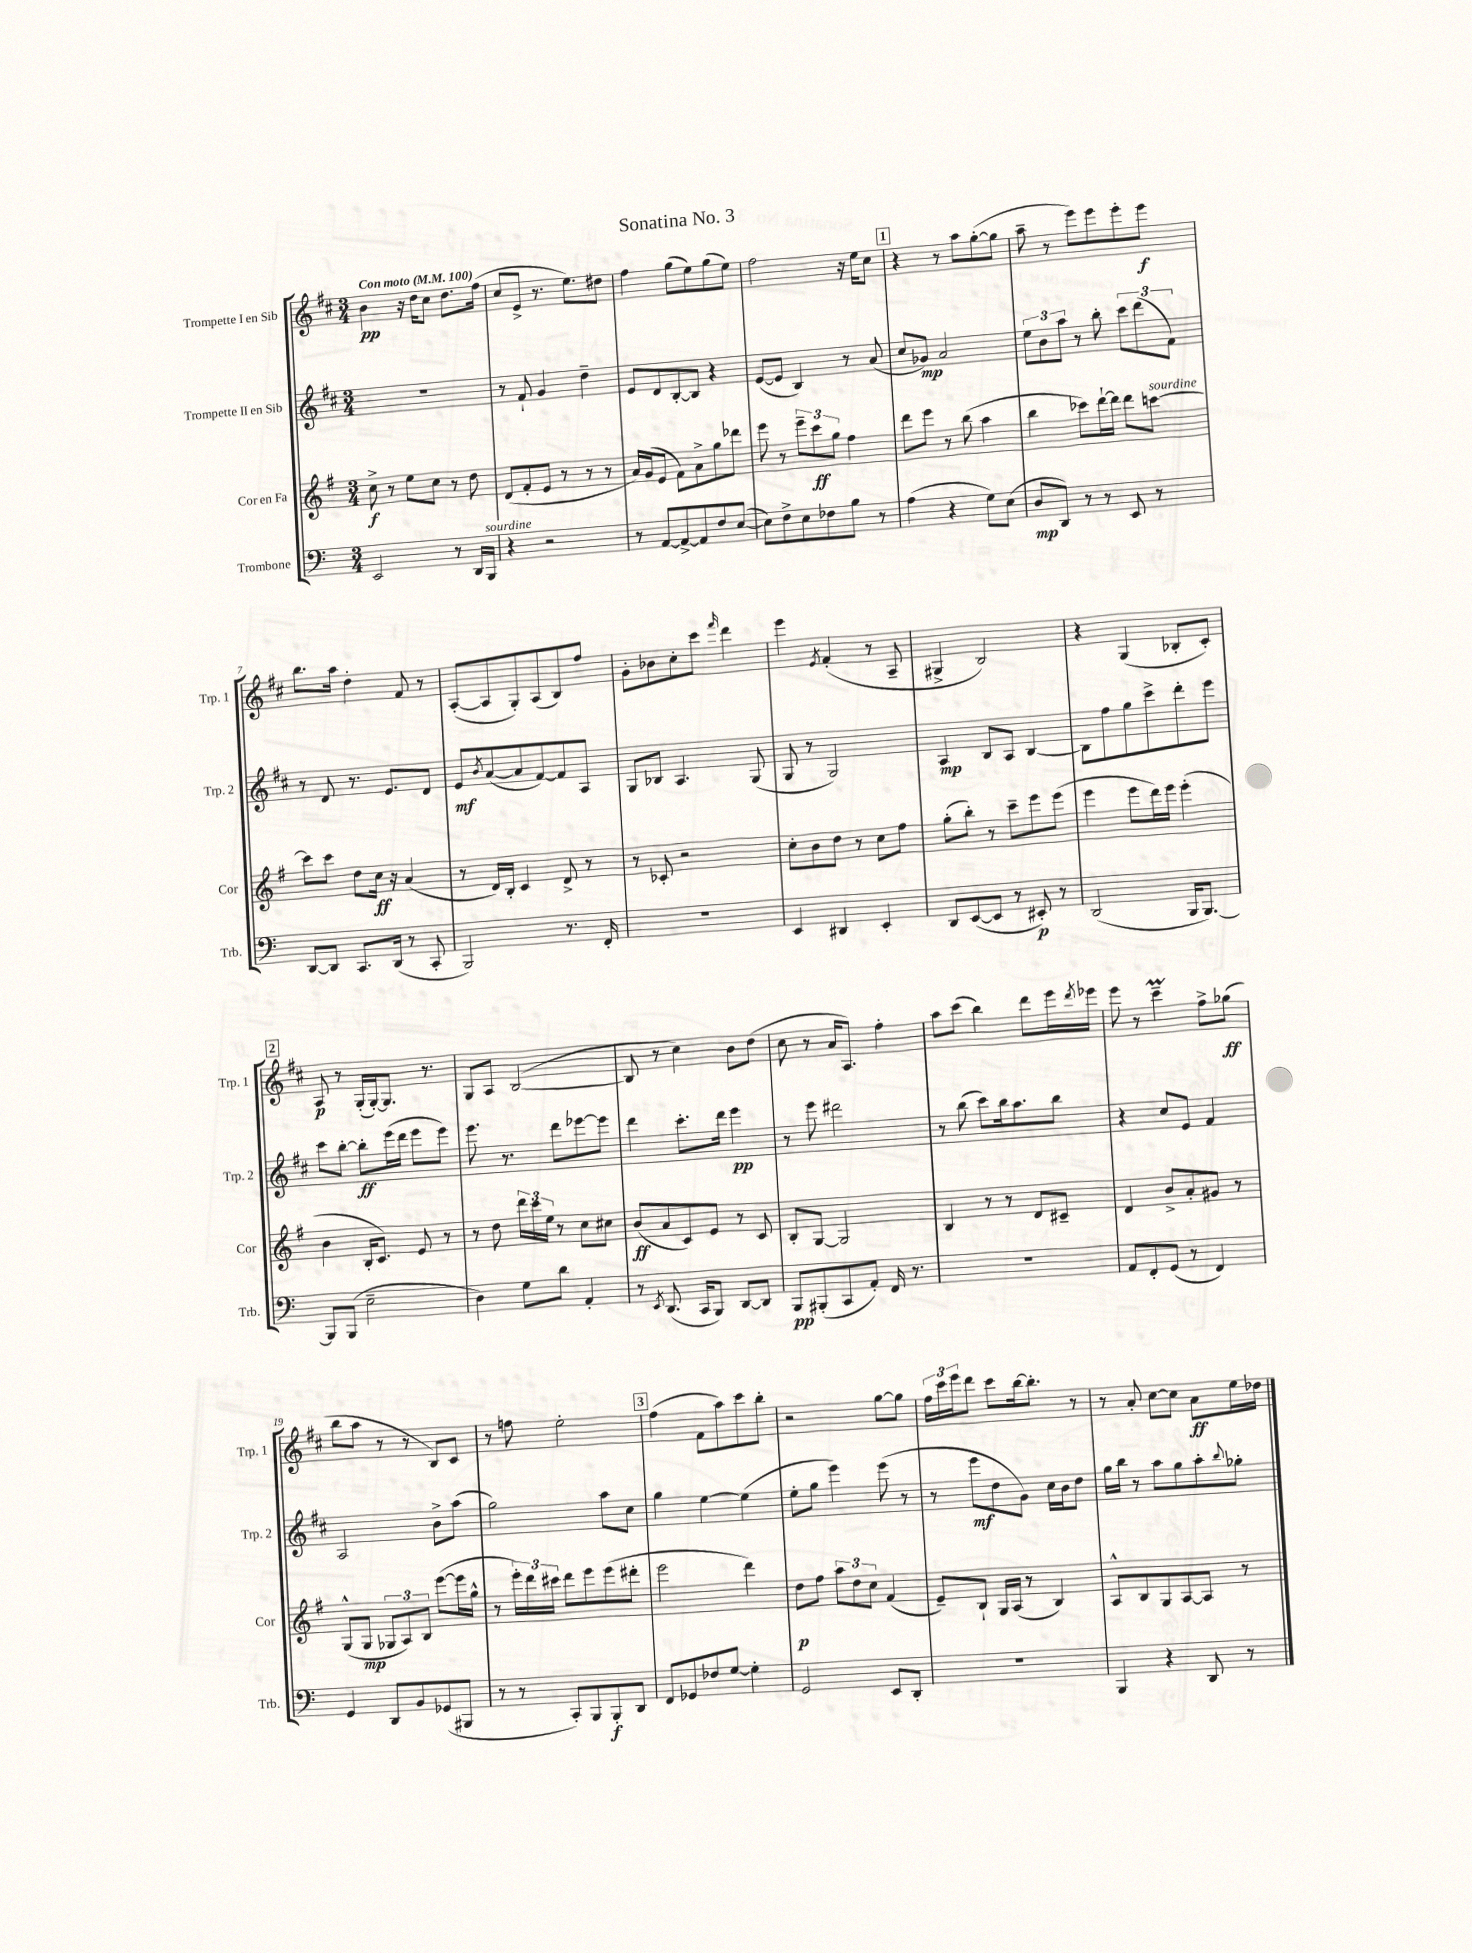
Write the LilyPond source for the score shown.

\header { title = "Sonatina No. 3" }
<<
\new StaffGroup <<
\new Staff = "s0" \with { instrumentName = "Trompette I en Sib" shortInstrumentName = "Trp. 1" } {
    \clef treble \key d \major \numericTimeSignature \time 3/4 \tempo "Con moto" 4 = 100
    b'4\pp r16 d''16 cis''8 d''8. fis''16( |
    cis''8 e'8-> r8. e''8.) dis''8 |
    fis''4 g''8( e''8) g''8( e''8) |
    fis''2 r16 e''16 cis''8 |
    \mark \markup { \box "1" } r4 r8 a''8 g''8~-.( g''8 |
    a''8-- r8 e'''8) e'''8 e'''8-. e'''8\f |
    b''8. a''16 d''4-. fis'8 r8 |
    a8~-.( a8 g8-.) a8( b8) fis''8 |
    g'8-. bes'8 cis''8-. cis'''8 \grace { fis'''16 } d'''4 |
    e'''4 \acciaccatura { e'8 } fis'4-.( r8 a8-- |
    gis4-> b2) |
    r4 g4( bes8-. cis'8-.) |
    \mark \markup { \box "2" } a8\p r8 g16-.( g16~-.) g8. r8. |
    g8 a8 b2~( |
    b8 r8 cis''4) b'8 d''8( |
    cis''8 r8 a'16 a8.) fis''4-. |
    a''8 cis'''8( b''4) d'''8 e'''16 \acciaccatura { d'''8 } ees'''16 |
    e'''8 r8 cis'''4--\prall fis''8-> ges''8\ff( |
    b''8 a''8 r8 r8 b8) cis'8 |
    r8 f''8 e''2-. |
    \mark \markup { \box "3" } fis''4( fis'8 a''8) cis'''8 b''8-. |
    r2 g''8~ g''8 |
    \tuplet 3/2 { fis''16 cis'''16 e'''16 } d'''8 cis'''8 b''16~ b''8.-. r8 |
    r8 a'8-. cis''8~ cis''8 a'8\ff e''16 des''16 \bar "|." |
}
\new Staff = "s1" \with { instrumentName = "Trompette II en Sib" shortInstrumentName = "Trp. 2" } {
    \clef treble \key d \major \numericTimeSignature \time 3/4
    R2. |
    r8 fis'8-! g'4 d''4-- |
    e'8 d'8 b8~-. b8 r4 |
    e'8~( e'8 b4) r8 a'8( |
    \mark \markup { \box "1" } cis''8 ges'8\mp) a'2 |
    \tuplet 3/2 { e''8 b'8 a''8 } r8 b''8-. \tuplet 3/2 { cis'''8 d'''8( fis'8) } |
    r8 d'8 r8. e'8. d'8 |
    e'8\mf \acciaccatura { b'8 } a'8~( a'8 fis'8~) fis'8 a8 |
    g8 bes8 a4. g8( |
    g8 r8 g2) |
    a4\mp b8 a8 b4~ |
    b8 fis''8 g''8 cis'''8-> d'''8-. e'''8 |
    \mark \markup { \box "2" } cis'''8 b''8~-. b''8-.\ff e'''16( d'''16 e'''8 e'''8) |
    e'''8. r8. d'''8 ees'''8~ ees'''8 |
    d'''4 cis'''8.-. d'''16 e'''4\pp |
    r8 e'''8 dis'''2 |
    r8 b''8( cis'''8) b''16 a''8. b''8 |
    r4 cis''8 e'8 fis'4 |
    a2 b'8-> a''8( |
    g''2) a''8 cis''8 |
    \mark \markup { \box "3" } g''4 e''4~ e''4( |
    e''8-. g''8 e'''4) e'''8( r8 |
    r8 e'''8\mf d''8 g'8) cis''16 b'16 d''8 |
    g''16 b''16 r8 a''8 g''8 a''8-. \appoggiatura { b''8 } ges''8-. \bar "|." |
}
\new Staff = "s2" \with { instrumentName = "Cor en Fa" shortInstrumentName = "Cor" } {
    \clef treble \key g \major \numericTimeSignature \time 3/4
    c''8->\f r8 e''8 c''8 r8 d''8 |
    d'8( fis'8-. e'8 r8 r8 r8 |
    a'16) g'16( e'8 fis'8) a'8-> g''8 des'''8 |
    e'''8 r8 \tuplet 3/2 { e'''8-- c'''8\ff g''8 } fis''4 |
    \mark \markup { \box "1" } d'''8 e'''8 r8 b''8( a''4 |
    b''4 ces'''8) d'''16~-! d'''16 d'''8 c'''8~^\markup { \italic "sourdine" } |
    c'''8 c'''8 d''8 c''16\ff r16 a'4( |
    r8 d'16) b16-. c'4 d'8-> r8 |
    r8 ces'8-. r2 |
    c''8-. b'8 d''8 r8 c''8 fis''8 |
    g''8-.( b''8-.) r8 c'''8-- e'''8 e'''8( |
    e'''4 e'''8 d'''16) e'''16 e'''4-.( |
    \mark \markup { \box "2" } b'4 b16-. c'8.) e'8 r8 |
    r8 d''8 \tuplet 3/2 { d'''16 c'''16 e''16 } r8 c''8 cis''8 |
    b'8\ff( a'8 c'8) e'8 r8 c'8 |
    b8-. g8~ g2 |
    b4 r8 r8 d'8 cis'8-- |
    d'4 b'8-> a'8-. gis'8 r8 |
    g8-^( g8\mp \tuplet 3/2 { ges8 a8) b8 } e'''8~( e'''16 g''16-^ |
    r8 \tuplet 3/2 { e'''16-.) d'''16 cis'''16 } d'''8 e'''8 e'''8( dis'''8-. |
    \mark \markup { \box "3" } e'''2 d'''4) |
    d''8\p fis''8 \tuplet 3/2 { a''8 d''8 c''8 } fis'4( |
    e'8--) b8-! g16 a16( r8 b4) |
    a8-^ b8 g8 a8~ a8 r8 \bar "|." |
}
\new Staff = "s3" \with { instrumentName = "Trombone" shortInstrumentName = "Trb." } {
    \clef bass \key c \major \numericTimeSignature \time 3/4
    e,2 r8 d,16 b,,16^\markup { \italic "sourdine" } |
    r4 r2 |
    r8 a,8~ a,8~-> a,8 f8 e8~( |
    e8) f8-> e8 fes8 b8 r8 |
    \mark \markup { \box "1" } a4( r4 g8) e8( |
    d8\mp d,8) r8 r8 e,8 r8 |
    d,8~ d,8 c,8. d,16( r8 c,8-. |
    b,,2) r8. f,16-. |
    R2. |
    e,4 dis,4 e,4-. |
    d,8 e,8~( e,8 r8 eis,8-.\p) r8 |
    d,2( b,,16 b,,8.~) |
    \mark \markup { \box "2" } b,,8 b,,8( e2-- |
    d4) g8 d'8 a,4-. |
    r8 \acciaccatura { e,8 } d,8.( c,16 b,,8) d,8~ d,8 |
    b,,8\pp bis,,8-.( c,8 a,8-.) f,16 r8. |
    R2. |
    a,8 f,8-. g,8( r8 f,4) |
    g,4 d,8 b,8 ges,8( bis,,8 |
    r8 r8 c,8-.) b,,8 b,,8-.\f d,8 |
    \mark \markup { \box "3" } f,8 ges,8 fes8 g8~ g4-. |
    g,2 e,8 d,8-. |
    R2. |
    b,,4 r4 d,8 r8 \bar "|." |
}
>>
>>
